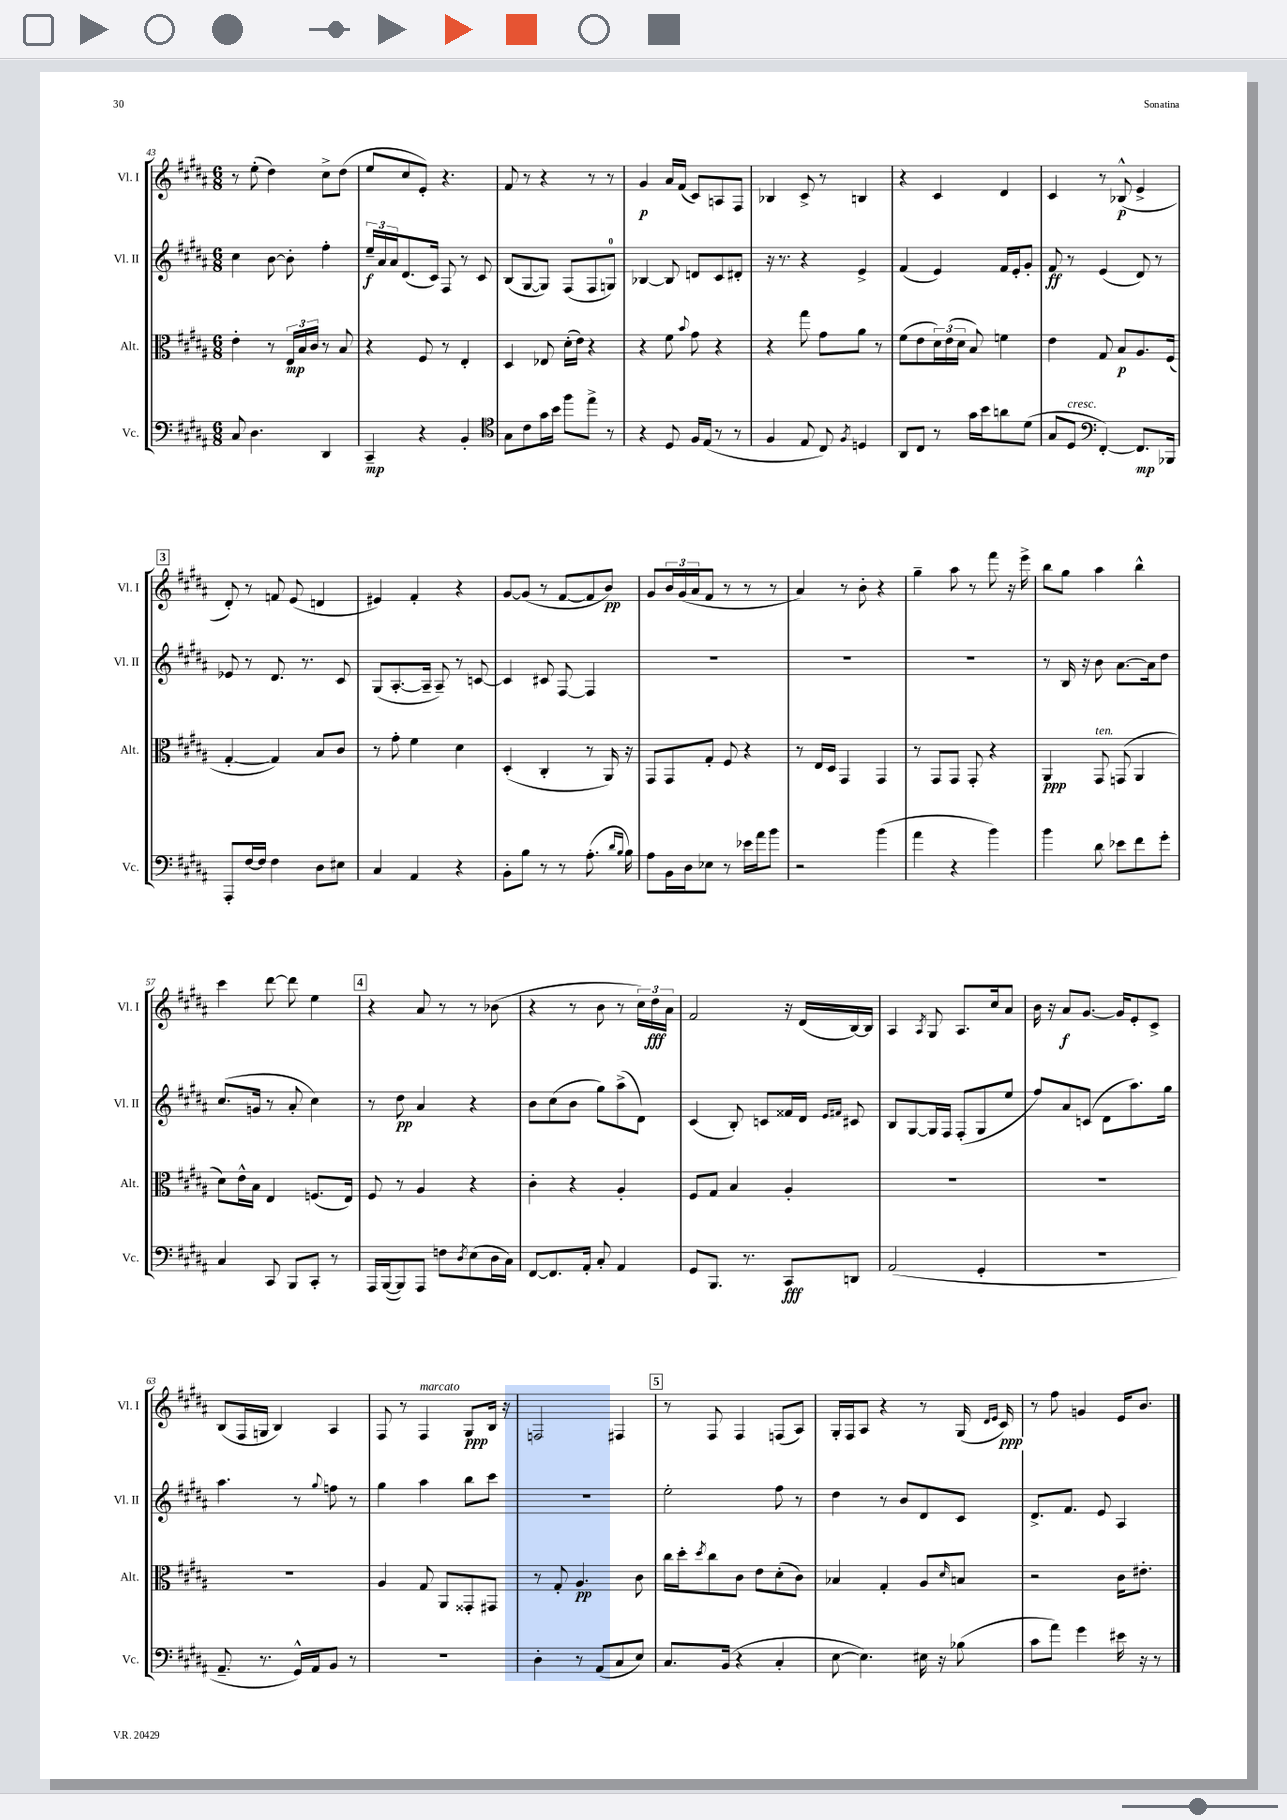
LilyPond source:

<<
\new StaffGroup <<
\new Staff = "s0" \with { instrumentName = "Vl. I" shortInstrumentName = "Vl. I" } {
    \clef treble \key b \major \numericTimeSignature \time 6/8
    r8 e''8-.( dis''4) cis''8-> dis''8( |
    e''8 cis''8 e'8-.) r4. |
    fis'8 r8 r4 r8 r8 |
    gis'4\p ais'16 fis'16( cis'8) a8 fis8 |
    bes4 cis'8-> r8 b4 |
    r4 cis'4 dis'4 |
    cis'4 r8 bes8-^\p( e'4-> |
    \mark \markup { \box "3" } dis'8-.) r8 f'8 e'8( d'4 |
    eis'4) fis'4-. r4 |
    gis'8~ gis'8( r8 fis'8~ fis'8 b'8\pp) |
    gis'8 \tuplet 3/2 { b'16 gis'16( ais'16 } fis'8 r8 r8 r8 |
    ais'4) r8 b'8-. r4 |
    gis''4-- ais''8 r8 fis'''8 r16 e'''16-> |
    b''8 gis''8 ais''4 b''4-^ |
    cis'''4 dis'''8~ dis'''8 e''4 |
    \mark \markup { \box "4" } r4 ais'8 r8 r8 bes'8( |
    r4 r8 b'8 r8 \tuplet 3/2 { cis''16) dis''16\fff ais'16 } |
    fis'2 r16 dis'16( b16~) b16 |
    ais4 \acciaccatura { ais8 } gis8 ais8. cis''16 ais'8 |
    b'16 r16 ais'8\f gis'8.~ gis'16 e'8-. cis'8-> |
    b8( fis16 g16 b4) ais4 |
    fis8 r8 fis4^\markup { \italic "marcato" } gis8\ppp b16 r16 |
    f2 fis4 |
    \mark \markup { \box "5" } r8 fis8 fis4 f8( ais8) |
    gis16-. fis16 ais8 r4 r8 gis16( \grace { dis'16 e'16 } cis'16\ppp) |
    r8 fis''8 g'4 e'16 b'8. \bar "|." |
}
\new Staff = "s1" \with { instrumentName = "Vl. II" shortInstrumentName = "Vl. II" } {
    \clef treble \key b \major \numericTimeSignature \time 6/8
    cis''4 b'8~ b'8-. fis''4-. |
    \tuplet 3/2 { e''16--\f ais'16 ais'16 } dis'8.( cis'16) fis8 r8 cis'8 |
    b8( gis8~ gis8) fis8( fis8 g8-0) |
    bes4~ bes8 d'8 cis'8 dis'8-. |
    r16 r8. r4 e'4-> |
    fis'4( e'4) fis'16 e'16-. gis'8-. |
    fis'8\ff r8 e'4( dis'8) r8 |
    \mark \markup { \box "3" } ees'8 r8 dis'8. r8. cis'8 |
    gis8( ais8.~-. ais16-- ais8--) r8 c'8~ |
    c'4 cis'8 fis8~ fis4 |
    R2. |
    R2. |
    R2. |
    r8 b16 r16 b'8 ais'8.~ ais'16 dis''8 |
    cis''8.( g'16 r8 ais'8-. cis''4) |
    \mark \markup { \box "4" } r8 dis''8\pp ais'4 r4 |
    b'8 cis''8( b'8 gis''8) ais''8->( dis'8) |
    cis'4( b8-.) c'8 fisis'16 dis'16 \grace { e'16 fis'16 } cis'8 |
    b8 gis8~ gis16 fis16 fis8-.( gis8 e''8 |
    fis''8) ais'8 c'8( dis'8 ais''8.) gis''16 |
    ais''4. r8 \appoggiatura { gis''8 } f''8 r8 |
    gis''4 ais''4 b''8 cis'''8 |
    R2. |
    \mark \markup { \box "5" } e''2-. fis''8 r8 |
    dis''4 r8 b'8 dis'8 cis'8 |
    dis'8.-> fis'8. e'8 ais4 \bar "|." |
}
\new Staff = "s2" \with { instrumentName = "Alt." shortInstrumentName = "Alt." } {
    \clef alto \key b \major \numericTimeSignature \time 6/8
    e'4-. r8 \tuplet 3/2 { e16\mp b16 cis'16 } r8 b8 |
    r4 fis8 r8 e4-. |
    dis4 ees8 dis'16-.( e'16) r4 |
    r4 fis'8 \appoggiatura { b'8 } gis'8 r4 |
    r4 gis''8 gis'8 ais'8 r8 |
    fis'8( e'8 \tuplet 3/2 { dis'16) e'16( dis'16 } b8) f'4 |
    e'4 gis8 b8\p ais8. fis16( |
    \mark \markup { \box "3" } gis4~-. gis4) b8 cis'8 |
    r8 gis'8-. fis'4 dis'4 |
    dis4-.( cis4-. r8 ais,16) r16 |
    gis,8 gis,8 gis8-. fis8 r4 |
    r8 e16 dis16 gis,4 gis,4 |
    r8 gis,8 gis,8 gis,8-. r4 |
    ais,4\ppp gis,8^\markup { \italic "ten." } g,8( ais,4 |
    dis'8) e'16-^ b16 e4 f8.( e16) |
    \mark \markup { \box "4" } fis8 r8 ais4 r4 |
    cis'4-. r4 ais4-. |
    fis8 gis8 b4 ais4-. |
    R2. |
    R2. |
    R2. |
    ais4 gis8 ais,8 gisis,8-. gis,8 |
    r8 gis8-. ais4.\pp cis'8 |
    \mark \markup { \box "5" } cis''16 dis''16-. \acciaccatura { dis''8 } cis''8 cis'8 e'8 dis'8-.( cis'8) |
    bes4 gis4-. ais8 \grace { dis'16 } b8 |
    r2 cis'16 eis'8.-. \bar "|." |
}
\new Staff = "s3" \with { instrumentName = "Vc." shortInstrumentName = "Vc." } {
    \clef bass \key b \major \numericTimeSignature \time 6/8
    cis8 dis4. dis,4 |
    cis,4--\mp r4 b,4-. |
    \clef tenor gis8 cis'8 gis'16 b'16 fis''8 e''8-> r8 |
    r4 dis8 fis16 e16( r8 r8 |
    fis4 e8 cis8) \acciaccatura { fis8 } d4 |
    ais,8 cis8 r8 gis'16 b'16 a'8 dis'8( |
    gis8 dis8^\markup { \italic "cresc." } \clef bass fis,4~-.) fis,8.\mp bes,,16 |
    \mark \markup { \box "3" } ais,,8-. fis16~ fis16 fis4 dis8 eis8 |
    cis4 ais,4 r4 |
    b,8-. b8 r8 r8 ais8.-.( \grace { dis'16 b16 } b16) |
    ais8 b,16 dis16 ees8 r8 ees'16 ais'16 b'8 |
    r2 b'4( |
    ais'4 r4 b'4) |
    b'4 dis'8 ees'8 fis'8 gis'8-. |
    cis4 cis,8 b,,8 cis,8-. r8 |
    \mark \markup { \box "4" } ais,,16 b,,16~( b,,8) ais,,8 f8 \acciaccatura { dis8 } e8( dis16 cis16) |
    fis,8~ fis,8. ais,16-. cis8-. ais,4 |
    gis,8 b,,8. r8. cis,8\fff d,8 |
    ais,2( gis,4-. |
    R2. |
    ais,8.-- r8. gis,16-^) ais,16 b,8 r8 |
    R2. |
    dis4-. r8 ais,8( cis8 e8) |
    \mark \markup { \box "5" } cis8. b,16( r4 cis4-. |
    e8~ e4.) eis16 r16 bes8( |
    cis'8 ais'8) gis'4 eis'16 r16 r8 \bar "|." |
}
>>
>>
\layout { \context { \Score currentBarNumber = #43 } }
